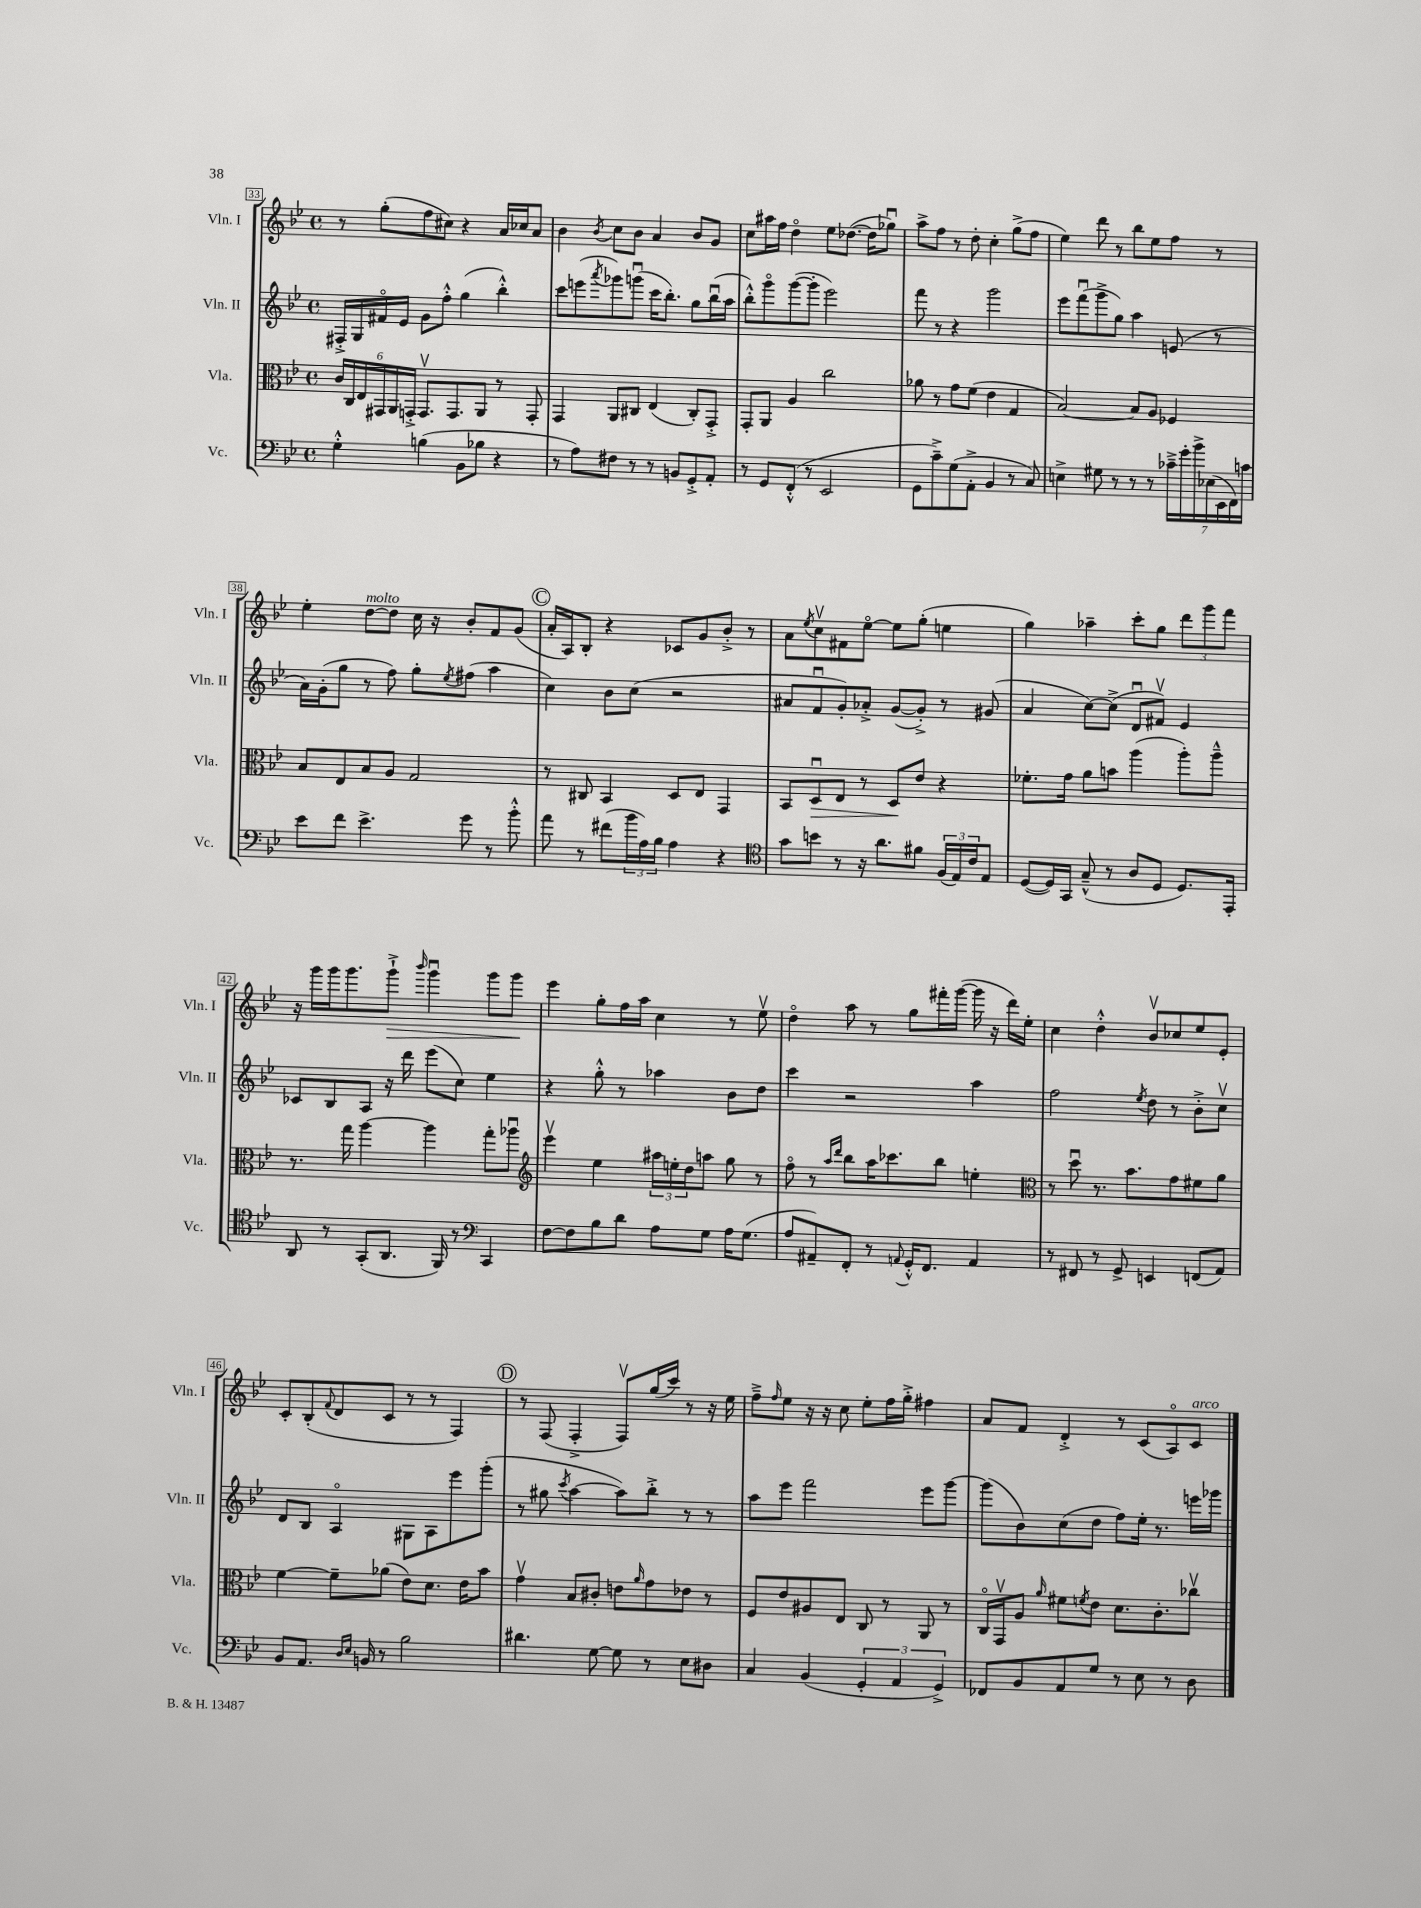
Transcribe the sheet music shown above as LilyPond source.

<<
\new StaffGroup <<
\new Staff = "s0" \with { instrumentName = "Vln. I" shortInstrumentName = "Vln. I" } {
    \clef treble \key bes \major \defaultTimeSignature \time 4/4
    r8 g''8-.( f''8 cis''8) r4 a'16 ces''16 a'8 |
    bes'4 \acciaccatura { bes'8 } c''8 bes'8 a'4 bes'8 g'8 |
    c''8 ais''16 f''16 d''4\flageolet ees''8 des''8.~( des''16 ges''8\downbow) |
    a''8-> f''8 r8 d''8-. c''4-. g''8->( f''8 |
    ees''4) d'''8 r8 bes''8 ees''8 f''8 r8 |
    ees''4-. d''8~^\markup { \italic "molto" } d''8 c''16 r16 bes'8-. f'8 g'8( |
    \mark \markup { \circle "C" } a'16-. a16) bes8-. r4 ces'8 g'8 bes'8-.-> r8 |
    a'8 \acciaccatura { ees''8 } c''8\upbow fis'8 ees''8~\flageolet ees''8 g''8-.( e''4 |
    g''4) aes''4-- c'''8-. g''8 \tuplet 3/2 { d'''8 g'''8 f'''8 } |
    r16 g'''16 g'''16 g'''8. g'''8-!->\> \grace { bes'''16 } g'''4\downbow g'''8 g'''8\! |
    ees'''4 g''8-. f''16 a''16 c''4 r8 ees''8\upbow |
    d''4\flageolet a''8 r8 g''8 fis'''16-. g'''16~( g'''16 r16 d'''16) ees''16-. |
    c''4 d''4-.-^ bes'8\upbow ces''8 ees''8 ees'8-. |
    c'8-. bes8-.( \appoggiatura { f'8 } d'8 c'8 r8 r8 f4) |
    \mark \markup { \circle "D" } r8 f8( f4-.-> f8\upbow) g''16( c'''16) r8 r16 ees''16 |
    f''8---> \grace { f''16 } ees''8 r16 r16 c''8 ees''8-. f''16 g''16-.-> fis''4 |
    a'8 f'8 d'4-.-> r8 c'8( a8\flageolet) c'8^\markup { \italic "arco" } \bar "|." |
}
\new Staff = "s1" \with { instrumentName = "Vln. II" shortInstrumentName = "Vln. II" } {
    \clef treble \key bes \major \defaultTimeSignature \time 4/4
    fis16-.-> g16 fis'16\flageolet ees'16 g'8 f''8-.-^ g''4( bes''4-.-^) |
    c'''8 e'''8( \acciaccatura { a'''8 } ges'''8) g'''8\downbow( c'''16 bes''8.-.) g''8 bes''16\downbow( a''16 |
    bes''8-.-^) g'''8\flageolet g'''8~( g'''8-. ees'''2) |
    f'''8 r8 r4 g'''2 |
    ees'''8 f'''8\downbow( g'''8-> g''8) a''4 e'8( r8 |
    a'16) g'16-.( g''8 r8 f''8) g''8-. \acciaccatura { ees''8 } fis''8( a''4 |
    \mark \markup { \circle "C" } c''4) bes'8 c''8( r2 |
    ais'8 f'8\downbow g'8-.) aes'8-.-> g'8~( g'8-.->) r8 gis'8( |
    a'4 c''8~) c''8->( d'8\downbow fis'8\upbow) ees'4 |
    ces'8 bes8 a8 r16 d'''16 ees'''8( c''8) ees''4 |
    r4 g''8-.-^ r8 aes''4 bes'8 d''8 |
    c'''4 r2 a''4 |
    f''2 \acciaccatura { ees''8 } d''8 r8 bes'8-.-> c''8\upbow |
    d'8 bes8 a4\flageolet gis8 a8 ees'''8 g'''8-.( |
    \mark \markup { \circle "D" } r8 gis''8 \acciaccatura { c'''8 } a''4~ a''8) bes''8-.-> r8 r8 |
    a''8 ees'''8 f'''2 ees'''8 g'''8~ |
    g'''8( bes'8) c''8( d''8 f''8) ees''16-. r8. e'''16 ges'''16 \bar "|." |
}
\new Staff = "s2" \with { instrumentName = "Vla." shortInstrumentName = "Vla." } {
    \clef alto \key bes \major \defaultTimeSignature \time 4/4
    \tuplet 6/4 { c'16 c16 ees16 gis,16 a,16 g,16-.-> } g,8.\upbow g,8. a,8 r8 g,8-. |
    g,4 a,8 cis8 ees4( cis8-.) g,8-.-> |
    g,8-. a,8 a4 c''2 |
    aes'8 r8 g'8 f'8( ees'4 g4 |
    bes2~) bes8 a8 fes4 |
    bes8 ees8 bes8 a8 g2 |
    \mark \markup { \circle "C" } r8 cis8 bes,4 d8 ees8 g,4 |
    bes,8 d8\downbow\> ees8 r8 d8\! ees'8 r4 |
    fes'8.-. g'16 a'8 b'8 a''4( a''8-.) a''8---^ |
    r8. g''16 a''4~ a''4 g''8-. aes''8\downbow |
    \clef treble ees'''4\upbow ees''4 \tuplet 3/2 { ais''16 e''16-. d''16 } a''8 g''8 r8 |
    f''8\flageolet r8 \grace { a''16 d'''16 } bes''8 a''16 ces'''8. bes''8 e''4-. |
    \clef alto r8 d''8\downbow r8. bes'8. g'8 fis'8 a'8 |
    f'4~ f'8-- aes'8( ees'8) d'8. ees'16 bes'8 |
    \mark \markup { \circle "D" } g'4\upbow bes8 cis'8-. e'8 \grace { a'16 } g'8 ees'8 r8 |
    f8 ees'8 ais8 ees8 c8 r8 a,8 r8 |
    c16\flageolet g,16\upbow a8 \grace { a'16 } fis'8 \acciaccatura { f'8 } ees'8 d'8. c'8.-. ces''8\upbow \bar "|." |
}
\new Staff = "s3" \with { instrumentName = "Vc." shortInstrumentName = "Vc." } {
    \clef bass \key bes \major \defaultTimeSignature \time 4/4
    g4-.-^ b4( bes,8 bes8 r4 |
    r8 a8) fis8 r8 r8 b,8 g,8-.-> a,8-. |
    r8 g,8 f,8-.-^( r8 ees,2 |
    g,8 c'8--->) g8( a,8-.-> bes,4 r8 c8) |
    e4-> gis8 r8 r8 r8 \tuplet 7/4 { ces'16---> g'16-. bes'16-> ees16( ees,16 f,16) c'16 } |
    ees'8 f'8 ees'4.-> g'8 r8 bes'8-.-^ |
    \mark \markup { \circle "C" } a'8 r8 fis'8( \tuplet 3/2 { bes'16 a16) bes16 } a4 r4 |
    \clef tenor g'8 b'8 r8 r16 a'8. fis'8 \tuplet 3/2 { f16( ees16) c'16 } ees8 |
    d8~( d16) g,16 g8---^( r8 a8 d8 d8.) ees,16-. |
    a,8 r8 g,8-.( a,8. f,16) r8 \clef bass c,4 |
    f8~ f8 bes8 d'8 a8 g8 a16 g8.( |
    a8 ais,8--) f,8-. r8 \appoggiatura { a,8 } g,16-.-^ f,8. a,4 |
    r8 fis,8 r8 g,8-> e,4 f,8( a,8) |
    bes,8 a,8. \grace { d16 ees16 } b,16 r8 bes2 |
    \mark \markup { \circle "D" } dis'4. g8~ g8 r8 ees8 dis8 |
    c4 bes,4( \tuplet 3/2 { g,4-. a,4 g,4->) } |
    fes,8 bes,8 a,8 g8 r8 ees8 r8 d8 \bar "|." |
}
>>
>>
\layout { \context { \Score currentBarNumber = #33 \override BarNumber.stencil = #(make-stencil-boxer 0.1 0.3 ly:text-interface::print) } }
